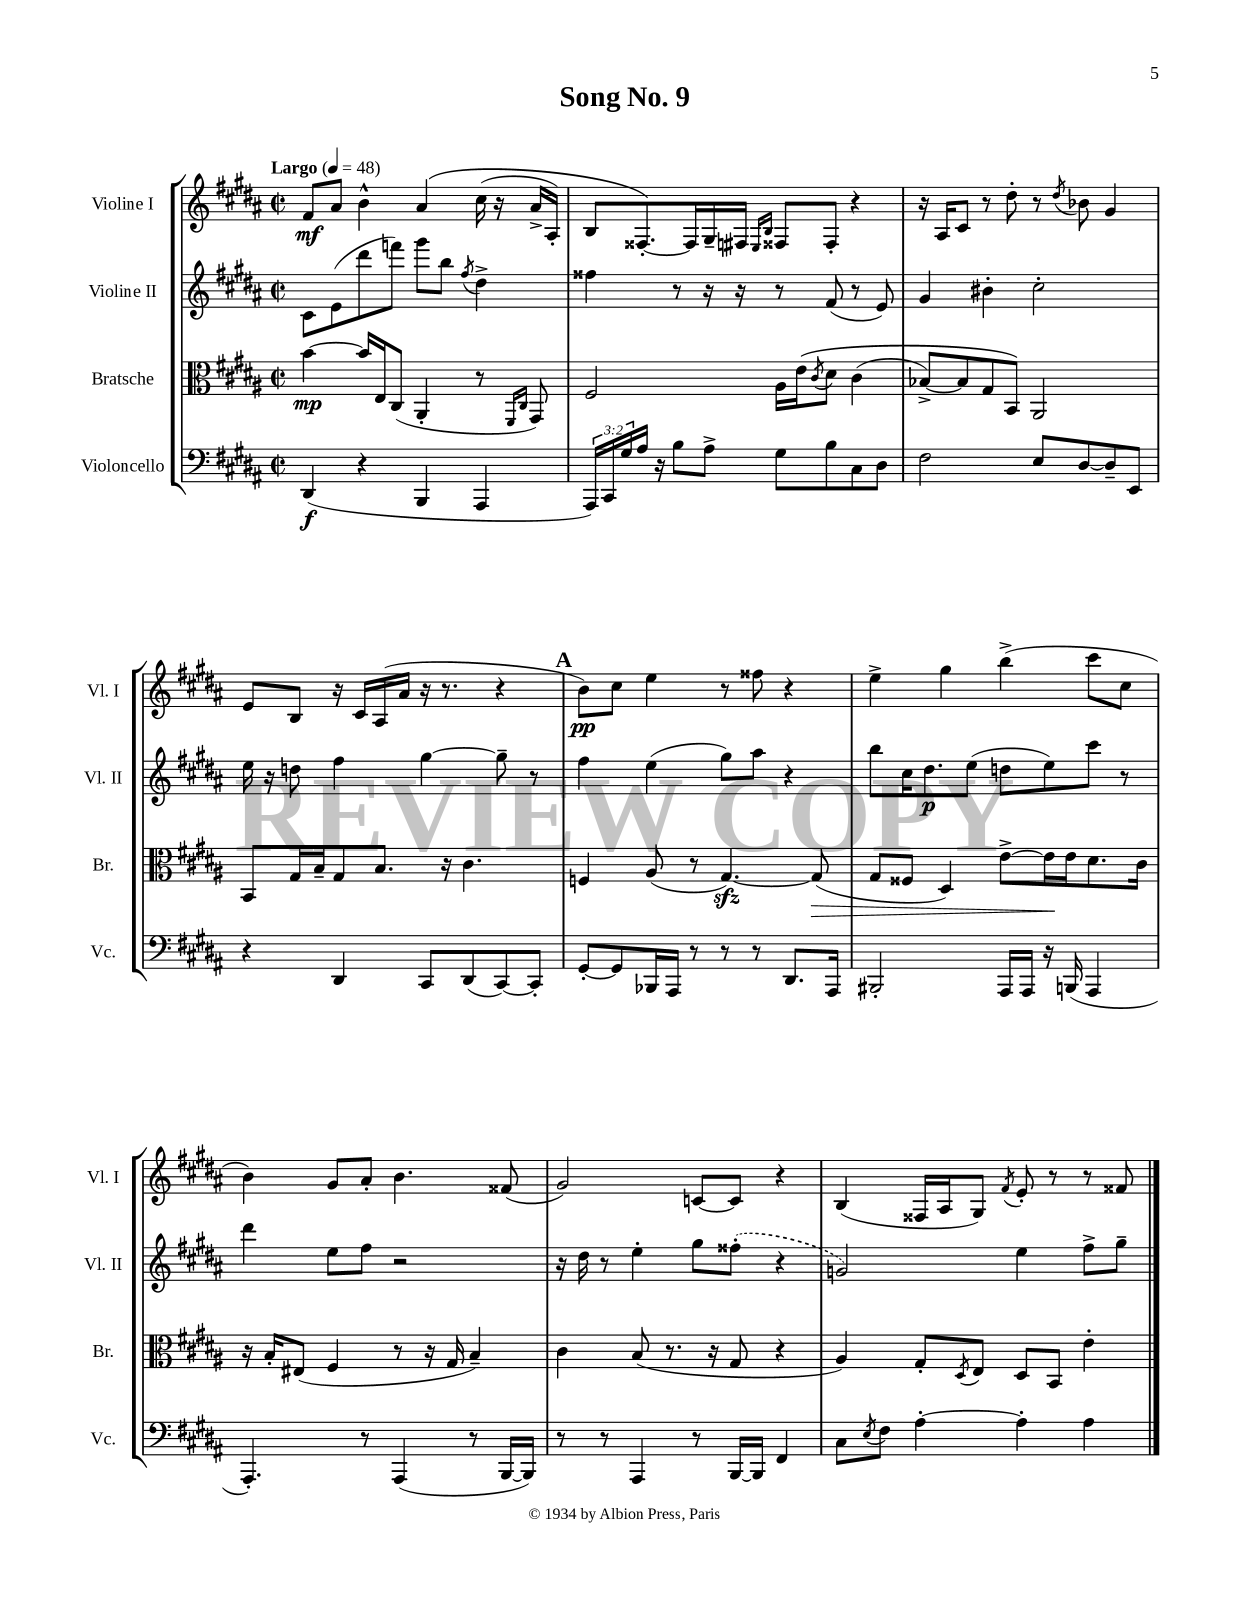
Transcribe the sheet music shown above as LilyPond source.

\header { title = "Song No. 9" }
<<
\new StaffGroup <<
\new Staff = "s0" \with { instrumentName = "Violine I" shortInstrumentName = "Vl. I" } {
    \clef treble \key b \major \defaultTimeSignature \time 2/2 \tempo "Largo" 4 = 48
    fis'8\mf ais'8 b'4-^ ais'4\( cis''16( r16 ais'16-> ais16-.) |
    b8 fisis8.~-.\) fisis16 gis16-- fis16 \grace { e16 b16 } fisis8 fisis8-. r4 |
    r16 ais16 cis'8 r8 dis''8-. r8 \acciaccatura { dis''8 } bes'8 gis'4 |
    e'8 b8 r16 cis'16 ais16( ais'16 r16 r8. r4 |
    \mark \markup { \bold "A" } b'8\pp) cis''8 e''4 r8 fisis''8 r4 |
    e''4-> gis''4 b''4->( cis'''8 cis''8 |
    b'4) gis'8 ais'8-. b'4. fisis'8( |
    gis'2) c'8~ c'8 r4 |
    b4( fisis16 ais16 gis8) \acciaccatura { fis'8 } e'8-. r8 r8 fisis'8 \bar "|." |
}
\new Staff = "s1" \with { instrumentName = "Violine II" shortInstrumentName = "Vl. II" } {
    \clef treble \key b \major \defaultTimeSignature \time 2/2
    cis'8 e'8( dis'''8 f'''8) gis'''8 b''8 \acciaccatura { fis''8 } dis''4-> |
    fisis''4 r8 r16 r16 r8 fis'8( r8 e'8) |
    gis'4 bis'4-. cis''2-. |
    e''16 r16 d''8 fis''4 gis''4~ gis''8-- r8 |
    \mark \markup { \bold "A" } fis''4 e''4( gis''8) ais''8 r4 |
    b''8 cis''16 dis''8.\p e''8( d''8 e''8) cis'''8 r8 |
    dis'''4 e''8 fis''8 r2 |
    r16 dis''16 r8 e''4-. gis''8 \once \slurDashed fisis''8-.( r4 |
    g'2) e''4 fis''8-> gis''8-- \bar "|." |
}
\new Staff = "s2" \with { instrumentName = "Bratsche" shortInstrumentName = "Br." } {
    \clef alto \key b \major \defaultTimeSignature \time 2/2
    b'4~\mp b'16 e16 cis8( ais,4-. r8 \grace { fis,16 cis16 } gis,8) |
    fis2 ais16 e'16\( \acciaccatura { cis'8 } dis'8 cis'4( |
    bes8~->) bes8 gis8 b,8\) ais,2 |
    b,8 gis16 b16-- gis8 b8. r16 cis'4. |
    \mark \markup { \bold "A" } f4 ais8( r8 gis4.~\sfz) gis8\>( |
    gis8 fisis8 dis4) e'8~-> e'16\! e'16 dis'8. cis'16 |
    r16 b16-. eis8( fis4 r8 r16 gis16 b4--) |
    cis'4 b8( r8. r16 gis8 r4 |
    ais4) gis8-. \acciaccatura { dis8 } e8 dis8 b,8 e'4-. \bar "|." |
}
\new Staff = "s3" \with { instrumentName = "Violoncello" shortInstrumentName = "Vc." } {
    \clef bass \key b \major \defaultTimeSignature \time 2/2 \override Staff.TupletNumber.text = #tuplet-number::calc-fraction-text
    dis,4\f( r4 b,,4 ais,,4 |
    \tuplet 3/2 { ais,,16) cis,16 gis16 } ais16 r16 b8 ais8-> gis8 b8 cis8 dis8 |
    fis2 e8 dis8~ dis8-- e,8 |
    r4 dis,4 cis,8 dis,8( cis,8~) cis,8-. |
    \mark \markup { \bold "A" } gis,8~-. gis,8 bes,,16 ais,,16 r8 r8 r8 dis,8. ais,,16 |
    bis,,2-. ais,,16 ais,,16 r16 b,,16( ais,,4 |
    ais,,4.-.) r8 ais,,4( r8 b,,16~ b,,16) |
    r8 r8 ais,,4 r8 b,,16~ b,,16 fis,4 |
    cis8 \acciaccatura { e8 } fis8 ais4~-. ais4-. ais4 \bar "|." |
}
>>
>>
\layout { \context { \Score \remove "Bar_number_engraver" } }
